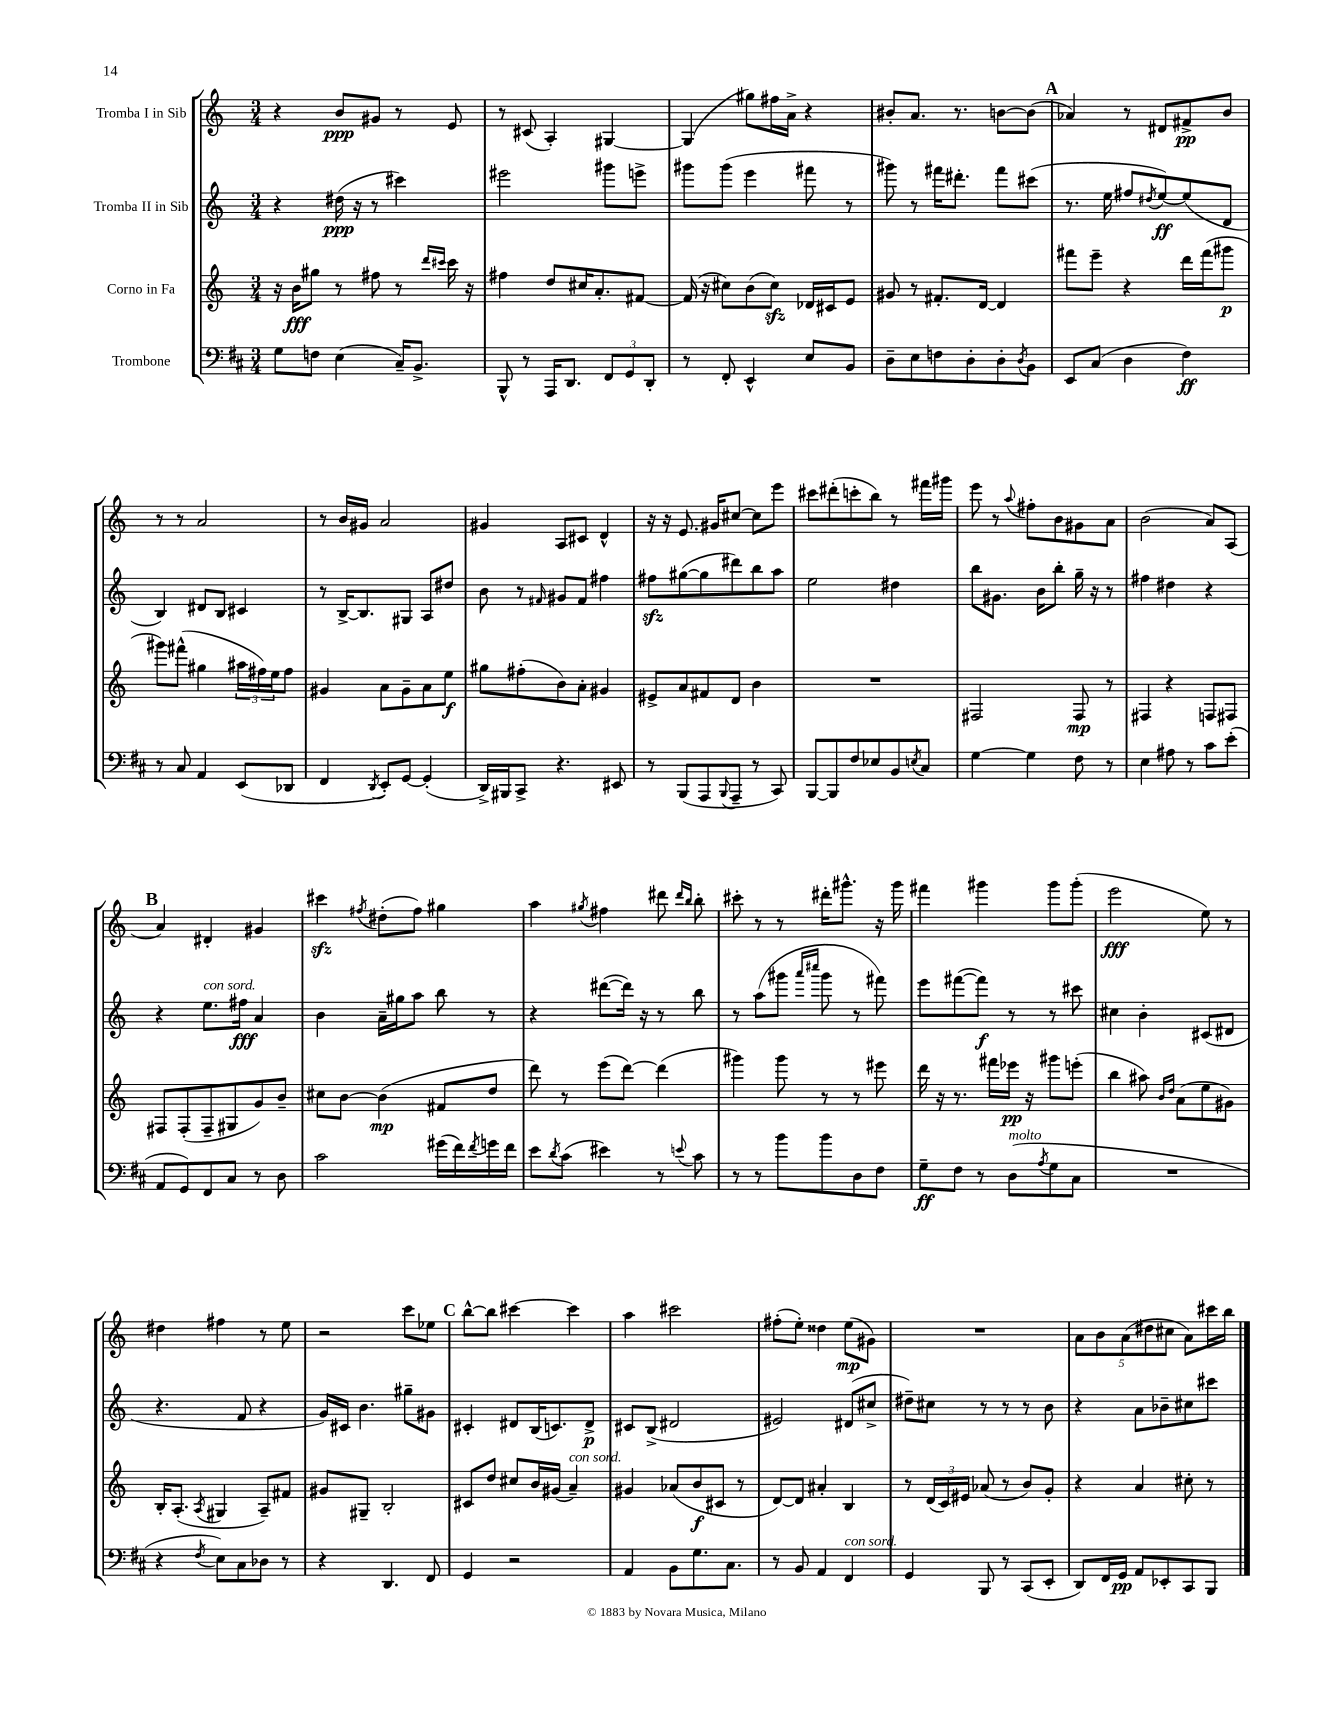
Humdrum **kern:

**kern	**kern	**kern	**kern
*staff4	*staff3	*staff2	*staff1
*clefF4	*clefG2	*clefG2	*clefG2
*k[f#c#]	*k[]	*k[]	*k[]
*M3/4	*M3/4	*M3/4	*M3/4
8G\L	16r	4r	4r
.	16b\LK	.	.
8F\J	8gg#\J	.	.
(4E\	8r	(16dd#\	8b/L
.	.	16r	.
.	8ff#\	8r	8g#/J
16C#~/LK)	8r	4ccc#\)	8r
8.BB^/J	.	.	.
.	16qqddd/LL	.	.
.	16qqccc#/JJ	.	.
.	16ccc#\	.	8e/
.	16r	.	.
=	=	=	=
8BBB^^/	4ff#\	2eee#\	8r
8r	.	.	(8c#/
16AAA/LK	8dd/L	.	4A'/)
8.DD/J	.	.	.
.	16cc#/K	.	.
.	8.a'/	.	.
12FF#/L	.	8ggg#\L	[4G#/
12GG/	.	.	.
.	[8f#/J	8eee^\J	.
12DD'/J	.	.	.
=	=	=	=
8r	(16f#/]	8ggg#\L	(4G#/]
.	16r	.	.
8FF#'/	8cc#\L)	(8ggg#\J	.
4EE^^/	(8b\	4eee\	8gg#\L)
.	8cc#\J)	.	16ff#\L
.	.	.	16a^\JJ
8E/L	16d-/LL	8fff#\	4r
.	16c#/J	.	.
8BB/J	8e/J	8r	.
=	=	=	=
8D~\L	8g#/	8ggg#\)	8b#'/L
8E\	8r	8r	8.a/J
8F\	8.f#'/L	16fff#\LK	.
.	.	8.ddd#'\J	8.r
8D'\	.	.	.
.	[16d/Jk	.	.
8D'\	4d/]	8fff#\L	[8b\L
8qD/	.	.	.
8BB\J	.	(8ccc#\J	(8b\]J
=	=	=	=
8EE/L	8fff#\L	8.r	4a-/)
(8C#/J	8eee~\J	.	.
.	.	16ee\	.
4D\	4r	8ff#/L	8r
.	.	8qdd#/	.
.	.	[8ee/)	8d#/L
4F#\)	16ddd\LL	(8ee/]	8f#^/
.	(16fff#\J	.	.
.	8ggg#\J	8d/J	8b/J
=	=	=	=
8r	8ggg#\L)	4B/)	8r
8C#/	(8fff#^^\J	.	8r
4AA/	4gg#\	8d#/L	2a/
.	.	8B/J	.
(8EE/L	24aa#\LL	4c#/	.
.	24ff#\)	.	.
.	24ee\J	.	.
8DD-/J	8ff#\J	.	.
=	=	=	=
4FF#/	4g#/	8r	8r
.	.	[16B^/LK	16b/LL
.	.	8.B/]	16g#/JJ
8qDD/	.	.	.
8EE'/L)	8a\L	.	2a/
[8GG/J	8g#~\	8G#/J	.
(4GG'/]	8a\	8A/L	.
.	8ee\J	8dd#/J	.
=	=	=	=
16DD^/LL)	8gg#\L	8b\	4g#/
16BBB#/J	.	.	.
8CC#^/J	(8ff#'\	8r	.
.	.	16qqf#/	.
4.r	8b\)	8g#/L	8A/L
.	8a'\J	8f#/J	8c#/J
.	4g#/	4ff#\	4d^^/
8EE#/	.	.	.
=	=	=	=
8r	8e#^/L	8ff#\L	16r
.	.	.	16r
(8BBB/L	8a/	([8gg#\	8.e/
8AAA/	8f#/	8gg#\]	.
.	.	.	16g#/LK
8qqBBB/	.	.	.
8AAA~/J	8d/J	8ddd#\)	[8cc#/J
8r	4b\	8bb\	8cc#\]L
8CC#/)	.	8aa\J	8eee\J
=	=	=	=
[8BBB/L	2.r	2ee\	8ccc#\L
8BBB/]	.	.	(8ddd#'\
8F#/	.	.	8ccc'\
8E-/	.	.	8bb\J)
8BB/	.	4dd#\	8r
8qE/	.	.	.
8C#/J	.	.	16fff#\LL
.	.	.	16ggg#\JJ
=	=	=	=
[4G\	2F#/	8bb\L	8eee\
.	.	8.g#\J	8r
.	.	.	8qqaa/
4G\]	.	.	8ff#'\L
.	.	16b\LK	.
.	.	8bb'\J	8b\
8F#\	8F#/	16gg~\	8g#\
.	.	16r	.
8r	8r	8r	8a\J
=	=	=	=
4E\	4F#/	4ff#\	(2b\
8A#\	4r	4dd#\	.
8r	.	.	.
8c#\L	8F/L	4r	8a/L)
(8e'\J	8F#/J	.	(8A/J
=	=	=	=
8AA/L	8F#/L	4r	4a/)
8GG/)	(8F#'/	.	.
8FF#/	8F#~/	8.ee\L	4d#'/
8C#/J	8G#/	.	.
.	.	16ff#\Jk	.
8r	8g/)	4a/	4g#/
8D\	8b~/J	.	.
=	=	=	=
2c#\	8cc#\L	4b\	4ccc#\
.	[8b\J	.	.
.	.	.	8qff#/
.	(4b\]	16a~\LL	(8dd#'\L
.	.	16gg#\J	.
.	.	8aa\J	8ff#\J)
(16g#\LL	8f#/L	8bb\	4gg#\
16f#\)	.	.	.
8qf#/	.	.	.
16g\	8dd/J	8r	.
16f#\JJ	.	.	.
=	=	=	=
8e\L	8ddd\)	4r	4aa\
8qd/	.	.	.
(8c#\J	8r	.	.
.	.	.	8qgg#/
4e#\)	(8eee\L	([8ddd#\L	4ff#\
.	[8ddd\J)	16ddd#\]Jk)	.
.	.	16r	.
8r	(4ddd\]	8r	8ddd#\
.	.	.	16qqddd#/LL
8qqe/	.	.	16qqbb/JJ
8c#\	.	8bb\	8bb'\
=	=	=	=
8r	4ggg#\)	8r	8ccc#'\
8r	.	(8aa\L	8r
8b\L	8ggg#\	8ggg#\J	8r
.	.	16qqaaa/LL	.
.	.	16qqcccc#/JJ	.
8b\	8r	8ggg#\	16ddd#'\LK
.	.	.	8.ggg#^^\J
8D\	8r	8r	.
8F#\J	8eee#\	8fff#\)	16r
.	.	.	16ggg#\
=	=	=	=
8G~\L	16ddd\	8eee\L	4fff#\
.	16r	.	.
8F#\J	8.r	([8fff#\	.
8r	.	8fff#\]J)	4ggg#\
.	16fff#\LL	.	.
(8D\L	16eee-\JJ	8r	.
.	16r	.	.
8qA/	.	.	.
8G\	8ggg#\L	8r	8ggg#\L
8C#\J	(8eee'\J	8ccc#\	(8ggg#'\J
=	=	=	=
2.r	4bb\	4cc#\	2eee\
.	8aa#\)	4b'\	.
.	16qqb/LL	.	.
.	16qqdd/JJ	.	.
.	(8a\L	.	.
.	8ee\	(8c#/L	8ee\)
.	8g#\J)	8d#/J	8r
=	=	=	=
4r	16B'/LK	4.r	4dd#\
.	(8.A'/J	.	.
8qF#/	8qA/	.	.
8E\L)	4G#/	.	4ff#\
8C#\	.	8f/	.
8D-\J	8A~/L)	4r	8r
8r	8f#/J	.	8ee\
=	=	=	=
4r	8g#/L	16g/LL)	2r
.	.	16c#/JJ	.
.	8G#~/J	4.b\	.
4.DD/	2B'/	.	.
.	.	8gg#~\L	8ccc\L
8FF#/	.	8g#\J	8ee-\J
=	=	=	=
4GG/	8c#/L	4c#'/	[8bb^^\L
.	8dd/J	.	8bb\]J
2r	8cc#/L	8d#/L	[4ccc#\
.	16b/L	(16B/K	.
.	(16g#/JJ	8.c/)	.
.	4a~/)	.	4ccc#\]
.	.	8d#^/J	.
=	=	=	=
4AA/	4g#/	8c#/L	4aa\
.	.	(8B^/J	.
8BB\L	(8a-/L	2d#/	2ccc#\
8.G\	8b/	.	.
.	8c#/J	.	.
8.C#\J	.	.	.
.	8r	.	.
=	=	=	=
8r	[8d/L)	2e#/)	(8ff#'\L
8BB/	8d/]J	.	8ee'\J)
4AA/	4a#'/	.	4dd##\
4FF#/	4B/	(8d#/L	(8ee\L
.	.	8cc#^/J	8g#\J)
=	=	=	=
4GG/	8r	8dd#~\L)	2.r
.	(24d/LL	8cc#\J	.
.	24c/)	.	.
.	24e#/JJ	.	.
8BBB/	(8a-/	8r	.
8r	8r	8r	.
(8CC#/L	8b/L)	8r	.
8EE'/J	8g'/J	8b\	.
=	=	=	=
8DD/L)	4r	4r	10a\L
.	.	.	10b\
16FF#/L	.	.	.
16GG/JJ	.	.	.
.	.	.	(10a\
8AA/L	4a/	8a\L	.
.	.	.	10dd#\
8EE-'/	.	8b-~\	.
.	.	.	10cc#\J
8CC#/	8cc#'\	8cc#\	8a\L)
8BBB/J	8r	8ccc#\J	16ccc#\L
.	.	.	16bb\JJ
==	==	==	==
*-	*-	*-	*-
